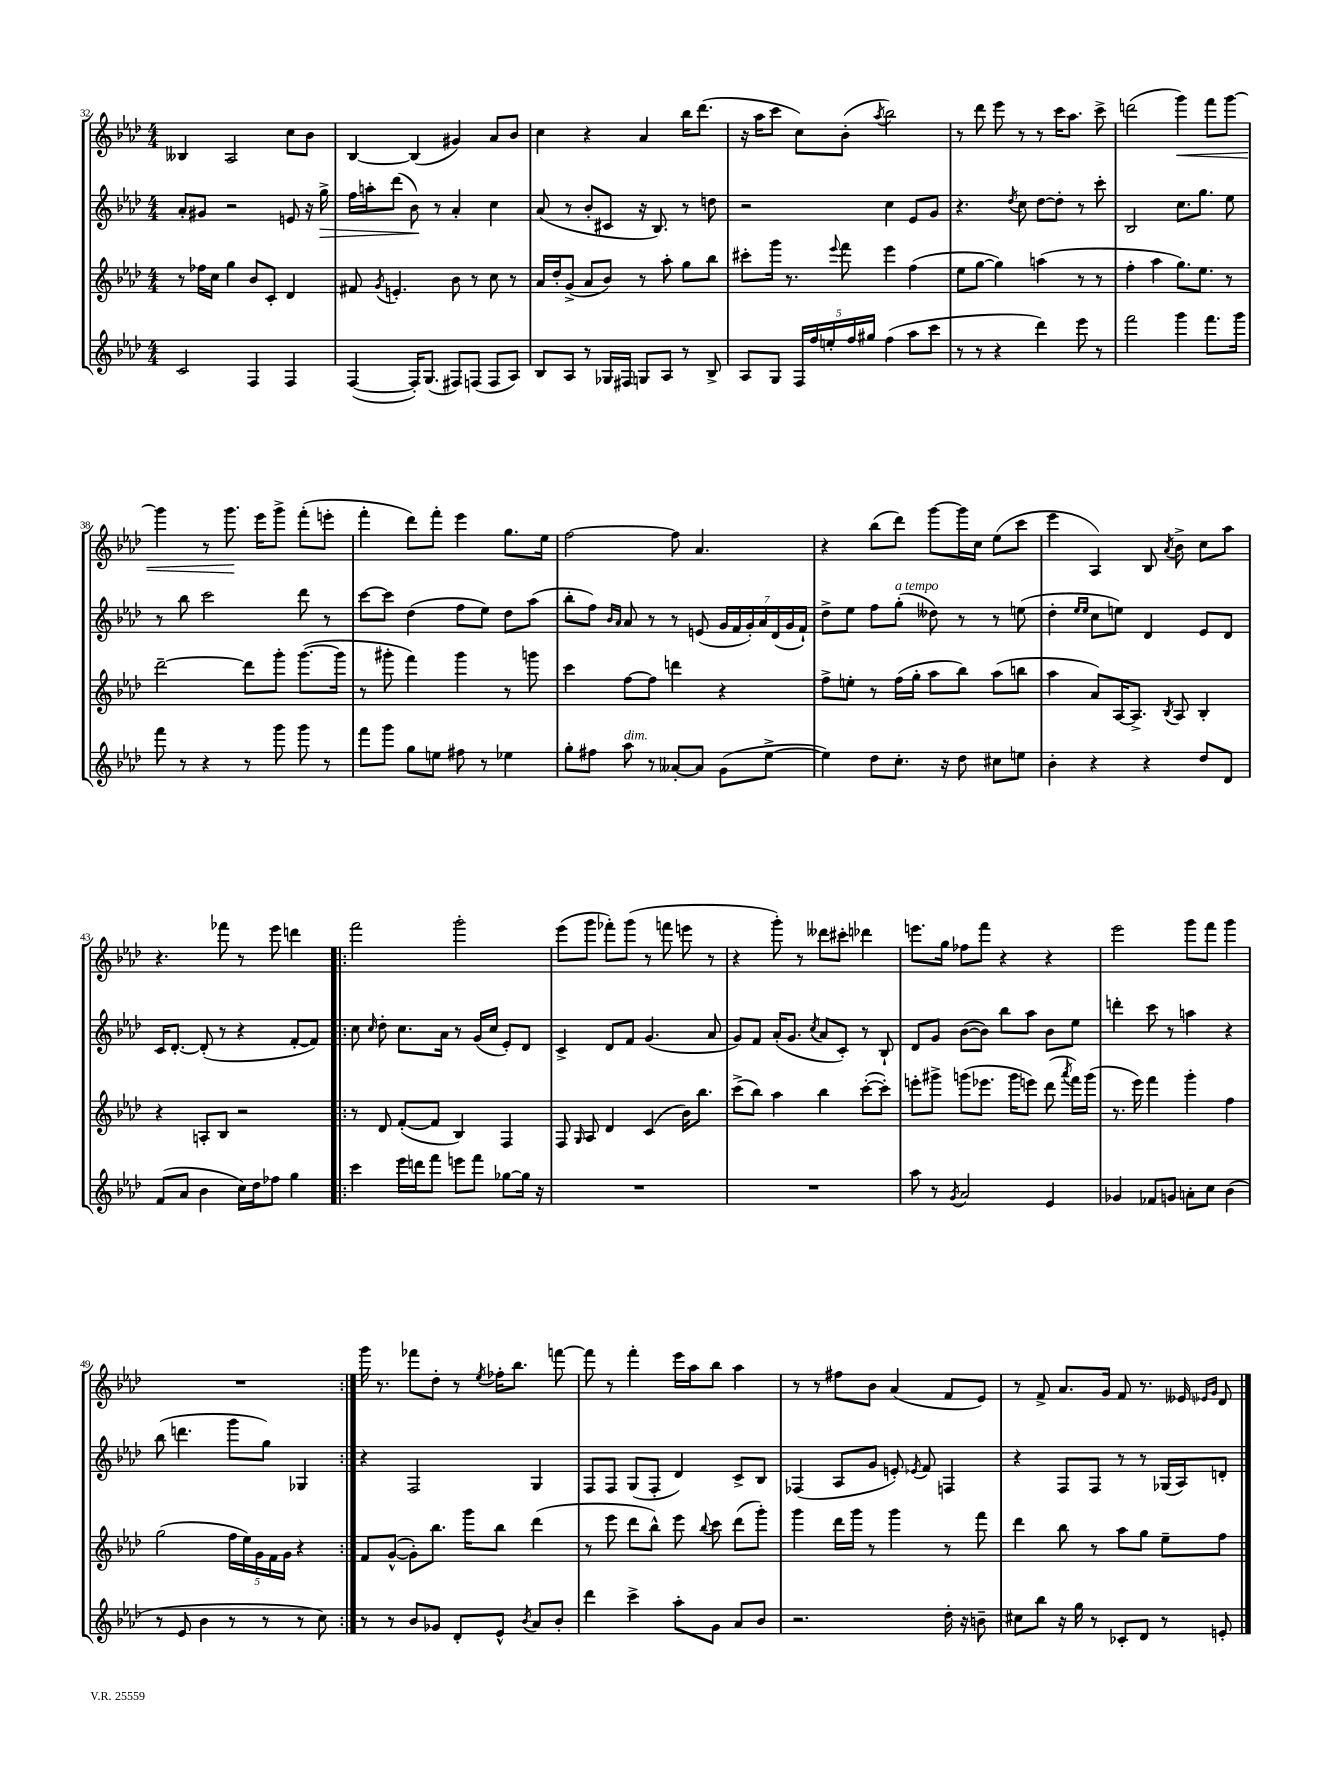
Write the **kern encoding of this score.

**kern	**kern	**kern	**kern
*staff4	*staff3	*staff2	*staff1
*clefG2	*clefG2	*clefG2	*clefG2
*k[b-e-a-d-]	*k[b-e-a-d-]	*k[b-e-a-d-]	*k[b-e-a-d-]
*M4/4	*M4/4	*M4/4	*M4/4
2c	8r	8a-'	4B--
.	16ff-	8g#	.
.	16cc	.	.
.	4gg	2r	2A-
4F	8b-	.	.
.	8c'	.	.
4F	4d-	8e	8cc
.	.	16r	8b-
.	.	16gg^	.
=	=	=	=
([4F	8f#	16ff	[4B-
.	.	16aa'	.
.	8qg	.	.
.	4.e'	(8ddd-	.
16F'])	.	8b-)	(4B-]
(8.G	.	.	.
.	.	8r	.
8F#)	8b-	4a-'	4g#)
(8F	8r	.	.
8F	8cc	4cc	8a-
8A-)	8r	.	8b-
=	=	=	=
8B-	16a-	(8a-	4cc
.	16dd-'	.	.
8A-	(8g^	8r	.
8r	8a-	8b-'	4r
16G-	8b-)	8c#	.
16F#	.	.	.
8G	8r	16r	4a-
.	.	8.B-)	.
8A-	8aa-'	.	.
8r	8gg	8r	16bb-
.	.	.	(8.ddd-
8B-^	8bb-	8dd	.
=	=	=	=
8A-	8ccc#'	2r	16r
.	.	.	16aa-
8G	16ggg	.	8ccc
.	8.r	.	.
20F	.	.	8cc)
20ff	.	.	.
20ee'	.	.	.
.	8qqeee-	.	.
.	8fff	.	(8b-'
20ff	.	.	.
20gg#	.	.	.
.	.	.	8qaa-
(4ff	4eee-	4cc	2bb-)
8aa-	(4ff	8e-	.
8ccc	.	8g	.
=	=	=	=
8r	8ee-	4.r	8r
8r	[8gg	.	8ddd-
4r	4gg])	.	8eee-
.	.	8qdd-	.
.	.	8cc	8r
4ddd-)	(4aa	[8dd-	8r
.	.	8dd-']	16ccc
.	.	.	8.aa-
8eee-	8r	8r	.
8r	8r	8ccc'	8ccc^
=	=	=	=
2fff	4ff'	2B-	(2ddd
.	4aa-	.	.
4ggg	8.gg)	8.cc	4ggg)
.	8.ee-	8.gg	.
8.fff	.	.	8fff
.	8r	8ee-	[8ggg
16ggg	.	.	.
=	=	=	=
8fff	[2ddd-~	8r	4ggg]
8r	.	8bb-	.
4r	.	2ccc	8r
.	.	.	8.ggg
8r	8ddd-]	.	.
.	.	.	16eee-
8ggg	8ggg'	.	8ggg^
8ggg	([8.ggg	8ddd-	(8fff'
8r	.	8r	8eee'
.	16ggg]	.	.
=	=	=	=
8fff	8r	[8ccc	4fff'
8ggg	8ggg#'	8ccc]	.
8gg	4fff)	(4dd-	8ddd-)
8ee	.	.	8fff'
8ff#	4ggg#	8ff	4eee-
8r	.	8ee-)	.
4ee-	8r	8dd-	8.gg
.	8ggg	(8aa-	.
.	.	.	16ee-
=	=	=	=
8gg'	4ccc	8bb-'	[2ff
8ff#	.	8ff)	.
.	.	16qqb-	.
.	.	16qqa-	.
8aa-	[8ff	8a-	.
8r	8ff]	8r	.
[8a--'	4ddd	8r	8ff]
8a--]	.	(8e	4.a-
(8g	4r	28g	.
.	.	28f	.
.	.	28g')	.
.	.	28a-	.
[8ee-^	.	.	.
.	.	(28d-	.
.	.	28g	.
.	.	28f`)	.
=	=	=	=
4ee-])	8ff^	8dd-^	4r
.	8ee'	8ee-	.
8dd-	8r	8ff	(8bb-
8.cc'	(16ff	(8gg'	8ddd-)
.	16gg'	.	.
.	8aa-	8dd--)	[8ggg
16r	.	.	.
8dd-	8bb-)	8r	16ggg]
.	.	.	16cc
8cc#	(8aa-	8r	(8ee-
8ee	8bb	(8ee	8ccc
=	=	=	=
4b-'	4aa-	4dd-'	4eee-
.	.	16qqee-	.
.	.	16qqee-	.
4r	8a-)	8cc	4A-)
.	[16A-	8ee)	.
.	8.A-^]	.	.
4r	.	4d-	8B-
.	8qB-	.	8qa-
.	8A-	.	8b-^
8dd-	4B-'	8e-	8cc
8d-	.	8d-	8aa-
=	=	=	=
(8f	4r	16c	4.r
.	.	[8.d-'	.
8a-	.	.	.
4b-	8A'	(8d-']	.
.	8B-	8r	8fff-
16cc)	2r	4r	8r
16dd-	.	.	.
8ff-	.	.	8eee-
4gg	.	[8f'	4ddd
.	.	8f])	.
=!|:	=!|:	=!|:	=!|:
4ccc	8r	8cc	2fff
.	.	16qqcc	.
.	8d-	8dd-'	.
16eee-	([8f'	8.cc	.
16ddd	.	.	.
8fff	8f]	.	.
.	.	16a-	.
8eee	4B-)	8r	2ggg'
8fff	.	(16g	.
.	.	16cc	.
[8gg-	4F	8e-')	.
16gg-]	.	8d-	.
16r	.	.	.
=	=	=	=
1r	8F	4c^	(8eee-
.	16qqG	.	.
.	8A-	.	8ggg
.	4d-	8d-	8fff-')
.	.	8f	(8ggg
.	(4c	(4.g	8r
.	.	.	8fff
.	16b-)	.	8eee
.	8.bb-	.	.
.	.	8a-	8r
=	=	=	=
1r	(8ccc^	8g)	4r
.	8bb-)	8f	.
.	4aa-	(16a-'	8ggg')
.	.	8.g	.
.	.	.	8r
.	.	8qcc	.
.	4bb-	8a-	8ddd--
.	.	8c')	8ccc#'
.	([8ccc'	8r	4ddd-
.	8ccc'])	8B-`	.
=	=	=	=
8aa-	8eee'	8d-	8.eee
8r	8ggg#^	8g	.
.	.	.	16gg
8qg	.	.	.
2a-	(8ggg	([8b-	8ff-
.	8.eee-	8b-])	8fff
.	.	8bb-	4r
.	16ggg	.	.
.	8eee)	8aa-	.
4e-	(8ddd-	8b-	4r
.	8qaaa-	.	.
.	16fff)	8ee-	.
.	(16ggg	.	.
=	=	=	=
4g-	8.r	4ddd'	2eee-
.	16eee-)	.	.
8f-	4fff	8ccc	.
8g	.	8r	.
8a'	4ggg'	4aa	8ggg
8cc	.	.	8fff
(4b-	4ff	4r	4ggg
=	=	=	=
8r	(2gg	(8bb-	1r
8e-	.	4.ddd	.
4b-	.	.	.
8r	20ff	8ggg	.
.	20ee-)	.	.
.	20g	.	.
8r	.	8gg)	.
.	20f	.	.
.	20g	.	.
8r	4r	4G-	.
8cc)	.	.	.
=:|!	=:|!	=:|!	=:|!
8r	8f	4r	16ggg
.	.	.	8.r
8r	([8g^^	.	.
8b-	8g'])	2F	8fff-
8g-	8.bb-	.	8dd-'
8d-'	.	.	8r
.	16ggg	.	.
.	.	.	8qee-
8e-^^	8bb-	.	16ff-'
.	.	.	8.bb-
8qb-	.	.	.
8a-	(4ddd-	4G	.
8b-'	.	.	[8fff
=	=	=	=
4ddd-	8r	8F	8fff]
.	8eee-	8F	8r
4ccc^	8ddd-	(8G	4fff'
.	8bb-^^)	8F'	.
8aa-'	8eee-	4d-)	16eee-
.	.	.	16aa-
.	8qqbb-	.	.
8g	8ccc	.	8bb-
8a-	(8ddd-	8c^	4aa-
8b-	8ggg')	8B-	.
=	=	=	=
2.r	4ggg	(4F-	8r
.	.	.	8r
.	16ddd-	8A-	8ff#
.	16ggg	.	.
.	8r	8g	8b-
.	4ggg	8e')	(4a-
.	.	8qe-	.
.	.	8f	.
16dd-'	8r	4F	8f
16r	.	.	.
8b~	8fff	.	8e-)
=	=	=	=
8cc#	4ddd-	4r	8r
8bb-	.	.	8f^
16r	8bb-	8F	8.a-
16gg	.	.	.
8r	8r	8F	.
.	.	.	16g
8c-'	8aa-	8r	8f
8d-	8gg	8r	8.r
8r	8ee-~	(16G-	.
.	.	16A-)	16e--
.	.	.	16qqe-
.	.	.	16qqg
8e'	8ff	8d'	8d-
==	==	==	==
*-	*-	*-	*-
